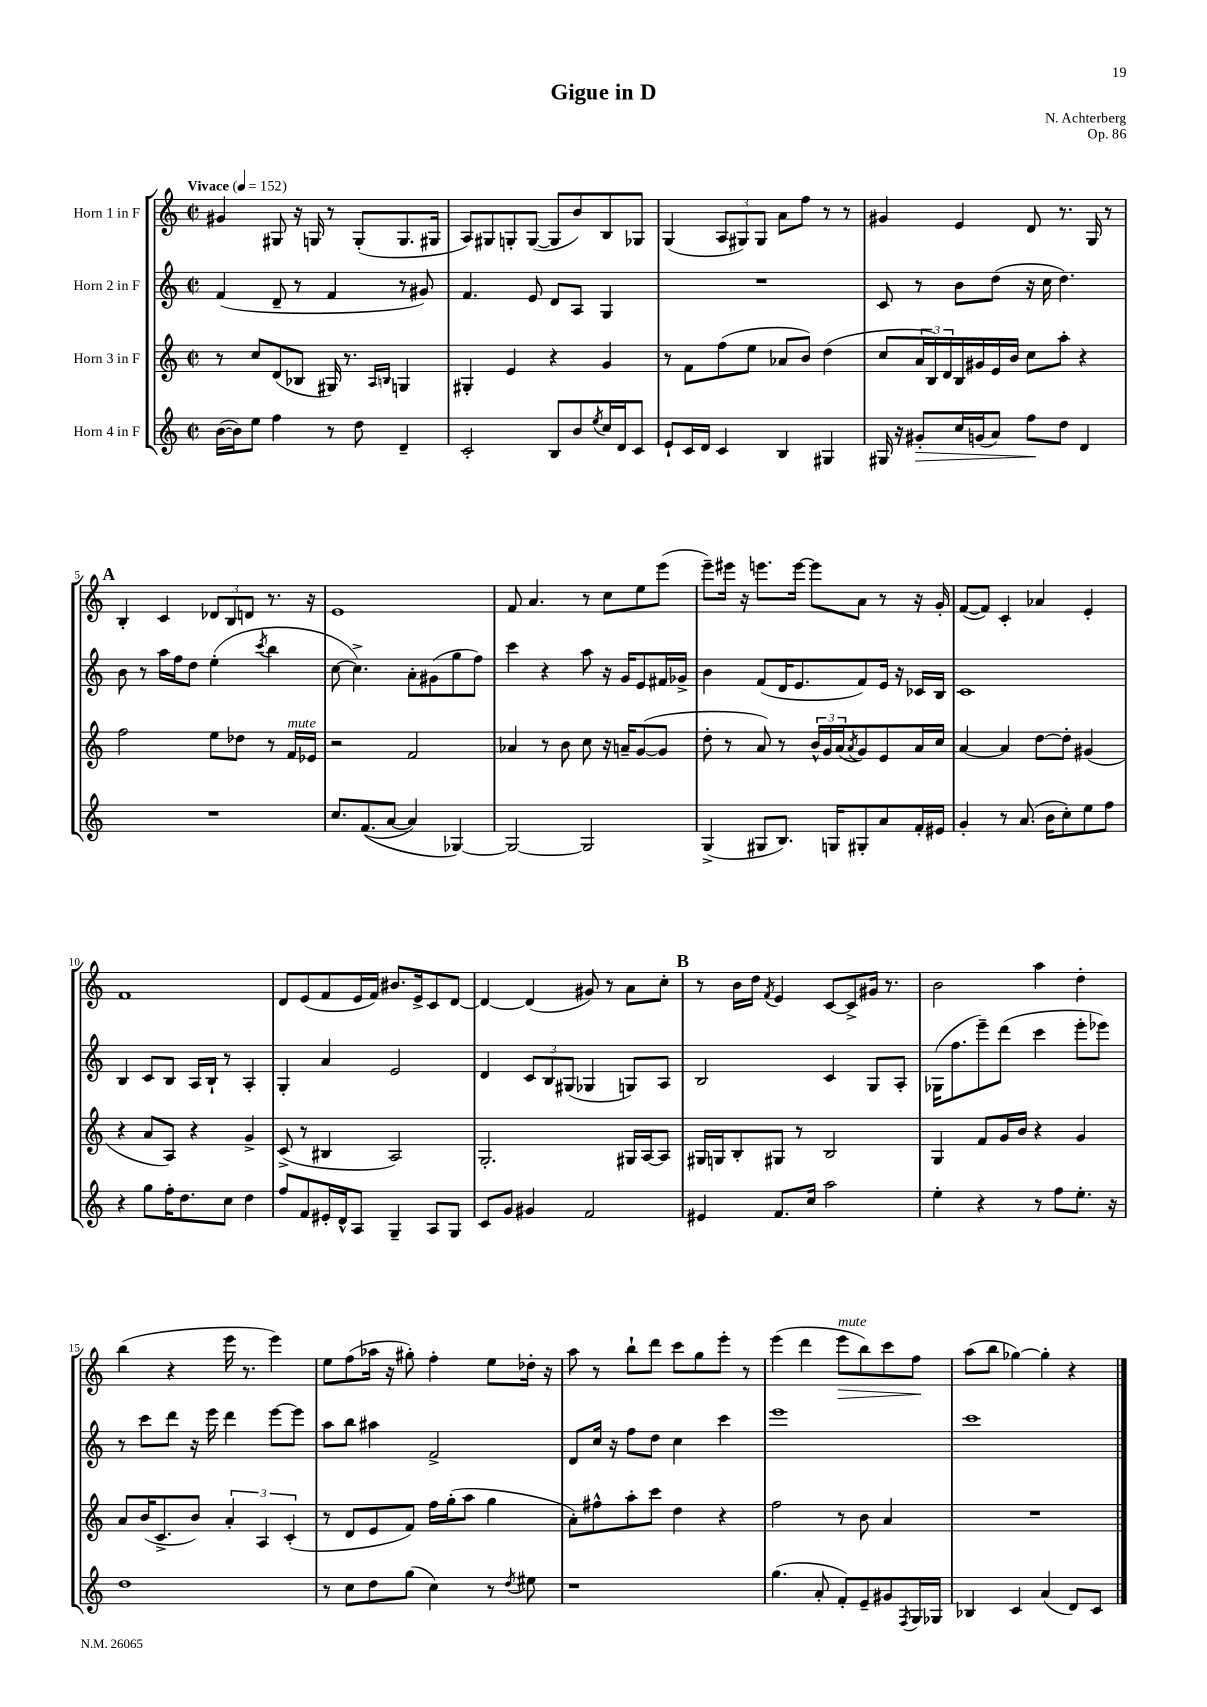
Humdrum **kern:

**kern	**kern	**kern	**kern
*staff4	*staff3	*staff2	*staff1
*clefG2	*clefG2	*clefG2	*clefG2
*k[]	*k[]	*k[]	*k[]
*M2/2	*M2/2	*M2/2	*M2/2
*met(c|)	*met(c|)	*met(c|)	*met(c|)
*MM152	*MM152	*MM152	*MM152
([16b\LL	8r	(4f/	4g#/
16b\]J)	.	.	.
8ee\J	8cc/L	.	.
4ff\	(8d/	8d~/	8G#/
.	8B-/J	8r	16r
.	.	.	16G/
8r	16G#/)	4f/	8r
.	8.r	.	.
8dd\	.	.	(8G'/L
.	16qqA/LL	.	.
.	16qqB/JJ	.	.
4d~/	4G/	8r	8.G/
.	.	8g#/)	.
.	.	.	16G#/Jk
=	=	=	=
2c'/	4G#'/	4.f/	8A/L)
.	.	.	8G#/
.	4e/	.	8G'/
.	.	8e/	([8G/J
8B/L	4r	8d/L	8G/]L
8b/	.	8A/J	8b/)
8qee/	.	.	.
16cc/L	4g/	4G/	8B/
16d/J	.	.	.
8c/J	.	.	8G-/J
=	=	=	=
8e`/L	8r	1r	(4G/
16c/L	8f\L	.	.
16d/JJ	.	.	.
4c/	(8ff\	.	12A/L
.	.	.	12G#/)
.	8ee\J	.	.
.	.	.	12G#/J
4B/	8a-/L	.	8a\L
.	8b/J)	.	8ff\J
4G#/	(4dd\	.	8r
.	.	.	8r
=	=	=	=
16G#/	8cc/L	8c/	4g#/
16r	.	.	.
8g#'/L	24a/L	8r	.
.	24B/)	.	.
.	24d/	.	.
16cc/L	16B/	8b\L	4e/
(16g/J	16g#/	.	.
8a/J)	16e/	(8dd\J	.
.	16b/JJ	.	.
8ff\L	8cc\L	16r	8d/
.	.	16cc\	.
8dd\J	8aa'\J	4.dd\)	8.r
4d/	4r	.	.
.	.	.	16G/
.	.	.	8r
=	=	=	=
1r	2ff\	8b\	4B'/
.	.	8r	.
.	.	16aa\LL	4c/
.	.	16ff\J	.
.	.	8dd\J	.
.	8ee\L	(4ee'\	12d-/L
.	.	.	12B/
.	8dd-\J	.	.
.	.	.	12d/J
.	.	8qccc/	.
.	8r	4bb\	8.r
.	16f/LL	.	.
.	16e-/JJ	.	16r
=	=	=	=
8.cc/L	2r	[8cc\	1e
.	.	4.cc^\])	.
&((8.f/	.	.	.
[8a/J	.	.	.
4a/])	2f/	8a'\L	.
.	.	(8g#\	.
[4G-/&)	.	8gg\	.
.	.	8ff\J)	.
=	=	=	=
2G-/_	4a-/	4ccc\	8f/
.	.	.	4.a/
.	8r	4r	.
.	8b\	.	.
2G-/]	8cc\	8aa\	8r
.	16r	16r	8cc\L
.	16a~/LK	16g/LK	.
.	([8g/	8e/	8ee\
.	8g/]J	16f#/L	(8eee\J
.	.	16g-^/JJ	.
=	=	=	=
(4G^/	8dd'\	4b\	8eee~\L)
.	8r	.	16eee#\Jk
.	.	.	16r
8G#/L	8a/)	(8f/L	8.eee\L
8.B/J)	8r	16d/K	.
.	.	8.e/	[16eee\Jk
.	24b^^/LL	.	8eee\]L
.	24g/	.	.
16G/LK	.	.	.
.	(24a/J	.	.
.	8qa/	.	.
8G#'/	8g/)	8f/)	8a\J
8a/	8e/	16e/Jk	8r
.	.	16r	.
16f'/L	16a/L	16c-/LL	16r
16e#/JJ	16cc/JJ	16B/JJ	16g'/
=	=	=	=
4g'/	[4a/	1c	([8f/L
.	.	.	8f/]J)
8r	4a/]	.	4c'/
(8.a/	.	.	.
.	[8dd\L	.	4a-/
16b\LK	.	.	.
8cc'\)	8dd'\]J	.	.
8ee\	(4g#/	.	4e'/
8ff\J	.	.	.
=	=	=	=
4r	4r	4B/	1f
8gg\L	8a/L	8c/L	.
16ff'\K	8A/J)	8B/J	.
8.dd\	.	.	.
.	4r	16A/LL	.
.	.	16B`/JJ	.
8cc\J	.	8r	.
4dd\	4g^/	4A'/	.
=	=	=	=
8ff/L	(8c^/	4G'/	8d/L
8f/	8r	.	(8e/
16e#'/L	4B#/	4a/	8f/
16d^^/J	.	.	.
8A/J	.	.	16e/L
.	.	.	16f/JJ)
4G~/	2A/)	2e/	8.b#/L
.	.	.	16e^/k
8A/L	.	.	8c/
8G/J	.	.	[8d/J
=	=	=	=
8c/L	2.G'/	4d/	4d/_
8g/J	.	.	.
4g#/	.	12c/L	(4d/]
.	.	12B/	.
.	.	(12G#/J	.
2f/	.	4G-/	8g#/)
.	.	.	8r
.	16G#/LL	8G/L)	8a\L
.	[16A/J	.	.
.	8A/]J	8A/J	8cc'\J
=	=	=	=
4e#/	16G#/LL	2B/	8r
.	16G/J	.	.
.	8B'/	.	16b\LL
.	.	.	16dd\JJ
.	.	.	8qf/
8.f/L	8G#/J	.	4e/
.	8r	.	.
16cc/Jk	.	.	.
2aa\	2B/	4c/	[8c/L
.	.	.	8c^/]
.	.	8G/L	16g#/Jk
.	.	.	8.r
.	.	8A'/J	.
=	=	=	=
4ee'\	4G/	(16G-\LK	2b\
.	.	8.ff\	.
4r	8f/L	8eee~\)	.
.	16g/L	(8ddd\J	.
.	16b/JJ	.	.
8r	4r	4ccc\	4aa\
8ff\L	.	.	.
8.ee'\J	4g/	8eee'\L	4dd'\
.	.	8eee-\J)	.
16r	.	.	.
=	=	=	=
1dd	8a/L	8r	(4bb\
.	(16b/K	8ccc\L	.
.	8.c^/	.	.
.	.	8ddd\J	4r
.	8b/J)	16r	.
.	.	16eee\	.
.	6a'/	4ddd\	16eee\
.	.	.	8.r
.	6A/	.	.
.	.	[8eee\L	4eee\)
.	(6c'/	.	.
.	.	8eee\]J	.
=	=	=	=
8r	8r	8aa\L	8ee\L
8cc\L	8d/L	8bb\J	(8ff\
8dd\	8e/	4aa#\	16aa-\Jk
.	.	.	16r
(8gg\J	8f/J)	.	8gg#'\)
4cc\)	16ff\LL	2f^/	4ff'\
.	(16gg'\J	.	.
.	8aa\J	.	.
8r	4gg\	.	8ee\L
8qdd/	.	.	.
8ee#\	.	.	16dd-'\Jk
.	.	.	16r
=	=	=	=
1r	8a'\L)	8d/L	8aa\
.	8ff#^^\	16cc/Jk	8r
.	.	16r	.
.	8aa'\	8ff\L	8bb`\L
.	8ccc\J	8dd\J	8ddd\J
.	4dd\	4cc\	8ccc\L
.	.	.	8gg\
.	4r	4ccc\	8eee'\J
.	.	.	8r
=	=	=	=
(4.gg\	2ff\	1eee	(4eee\
.	.	.	4ddd\
8a'/	.	.	.
8f'/L)	8r	.	8eee\L
8e~/	8b\	.	8bb\)
8g#/	4a/	.	8ccc\
8qF/	.	.	.
16G/L	.	.	8ff\J
16G-/JJ	.	.	.
=	=	=	=
4B-/	1r	1ccc	(8aa\L
.	.	.	8bb\J
4c/	.	.	[4gg-\)
(4a/	.	.	4gg-'\]
8d/L)	.	.	4r
8c/J	.	.	.
==	==	==	==
*-	*-	*-	*-
